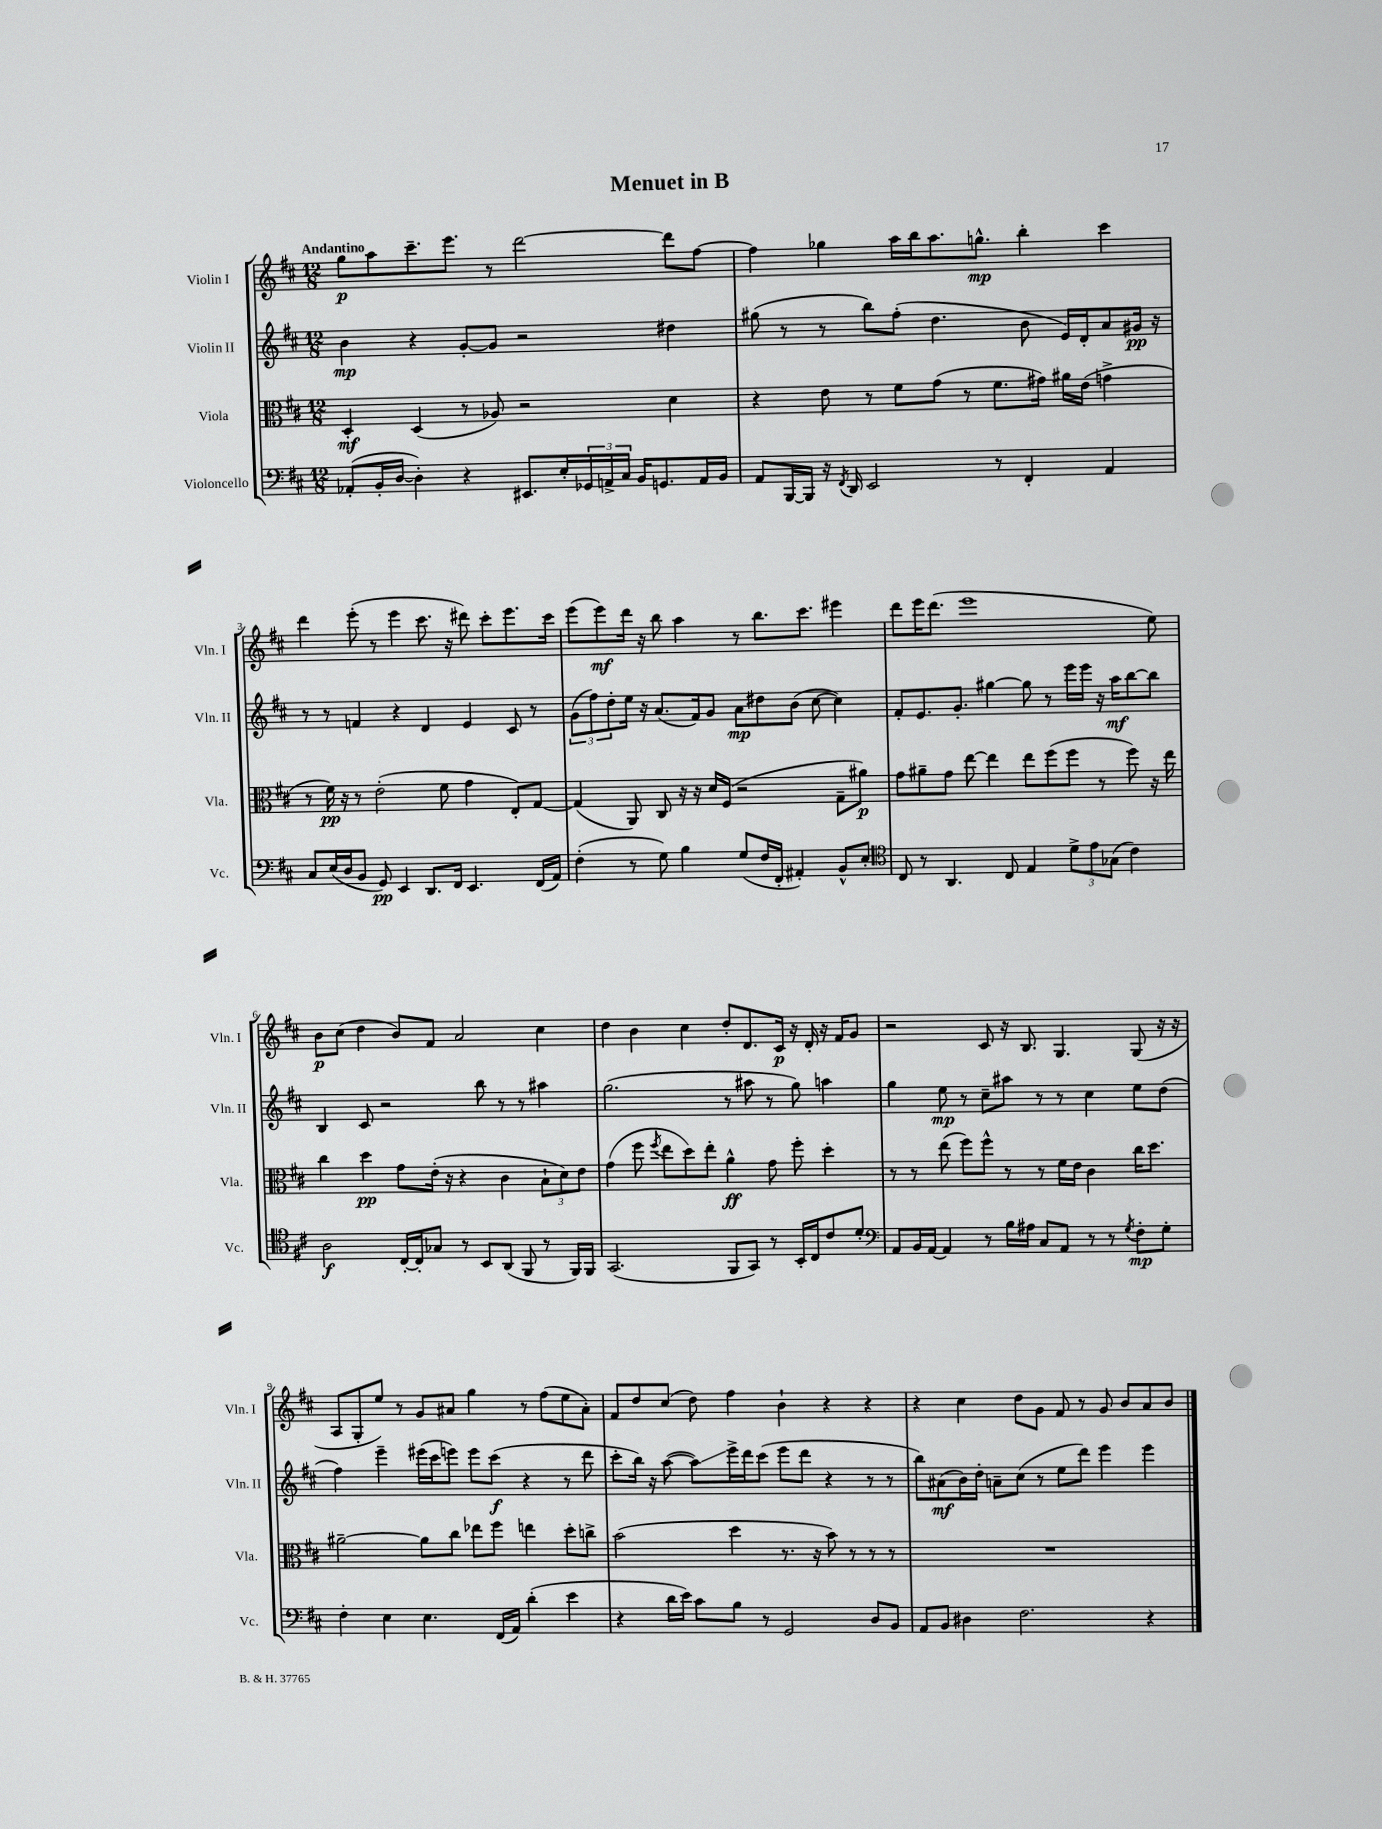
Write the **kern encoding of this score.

**kern	**kern	**kern	**kern
*staff4	*staff3	*staff2	*staff1
*clefF4	*clefC3	*clefG2	*clefG2
*k[f#c#]	*k[f#c#]	*k[f#c#]	*k[f#c#]
*M12/8	*M12/8	*M12/8	*M12/8
(8AA-'	4D'	4b	8gg
16BB'	.	.	8aa
[16D	.	.	.
4D'])	(4D	4r	8.ccc#~
.	.	.	8.eee
4r	8r	[8g'	.
.	8A-)	8g]	8r
8.EE#	2r	2r	[2ddd
16E'	.	.	.
24GG-	.	.	.
24AA^	.	.	.
24C#	.	.	.
16BB	.	.	.
8.GG	.	.	.
.	4d	4dd#	8ddd]
16AA	.	.	[8ff#
16BB	.	.	.
=	=	=	=
8AA	4r	(8gg#	4ff#]
[16BBB	.	8r	.
16BBB]	.	.	.
16r	8e	8r	4gg-
8qFF#	.	.	.
16DD	.	.	.
2EE	8r	8bb)	.
.	8f#	(8ff#'	16aa
.	.	.	16bb
.	(8g	4.dd	8.aa
.	8r	.	.
.	.	.	8.gg^^
8r	8.f#	.	.
4FF#'	.	8b	4bb'
.	16g#)	.	.
.	16a#	16e)	.
.	(16e	16d'	.
4AA	4g^	8a	4ccc#
.	.	16g#	.
.	.	16r	.
=	=	=	=
8C#	8r	8r	4ddd
(16E	16f#)	8r	.
16D	16r	.	.
8BB	8r	4f	(8eee'
8GG)	(2e'	.	8r
4EE	.	4r	4eee
8.DD	.	4d	8.ccc#
.	8f#	.	.
16FF#	.	.	16r
4.EE	4g	4e	8ddd#)
.	.	.	8ccc#'
.	8E')	8c#	8.eee
(16FF#	[8G	8r	.
16AA)	.	.	16ccc#
=	=	=	=
(4F#'	(4G]	(12g	(8eee
.	.	12ff#)	.
.	.	.	8eee)
.	.	12dd'	.
8r	8AA)	16ee	16ddd
.	.	16r	16r
8G)	8C#	(8.a	8bb
4B	16r	.	4aa
.	16r	16f#)	.
.	16d	8g	.
.	(16F#	.	.
(8G	2r	8a	8r
16F#	.	8dd#	8.bb
16FF#'	.	.	.
4AA#')	.	(8b	.
.	.	.	8.ccc#
.	.	[8cc#	.
8BB^^	8G~	4cc#])	4eee#
8E'	8a#)	.	.
=	=	=	=
*clefC4	*	*	*
8C#	8g	8f#'	8ddd
8r	8a#~	8.e	16eee
.	.	.	(8.ddd
4.AA	8g	.	.
.	.	8.g'	.
.	[8ee	.	1eee
.	4ee]	[4gg#	.
8C#	.	.	.
4E	8ee	8gg#]	.
.	(8ff#	8r	.
12d^	8ff#	16eee	.
.	.	16eee	.
12e	.	.	.
.	8r	16r	.
(12G-	.	.	.
.	.	16aa	.
4c#)	8ff#)	[8bb	.
.	16r	8bb]	8ee)
.	16ee	.	.
=	=	=	=
2A	4cc#	4B	8b
.	.	.	(8cc#
.	4dd	8c#	4dd
.	.	2r	.
[16C#'	8g	.	8b)
16C#']	.	.	.
8G-	(16e'	.	8f#
.	16r	.	.
8r	4r	.	2a
8BB	.	8bb	.
(8AA	4c#	8r	.
8FF#	.	8r	.
8r	12B`	4aa#	4cc#
.	12d)	.	.
16FF#)	.	.	.
.	12e	.	.
16FF#	.	.	.
=	=	=	=
(2.GG	(4g	(2.gg	4dd
.	8ff#	.	4b
.	8qff#	.	.
.	8ee	.	.
.	8dd)	.	4cc#
.	8ee'	.	.
8FF#	4a^^	8r	8dd'
8GG)	.	8aa#	8.d
8r	8g	8r	.
.	.	.	16c#
16BB'	8ff#'	8gg)	16r
16C#	.	.	16d'
8c#	4dd'	4aa	16r
.	.	.	16f#
8d'	.	.	8g
=	=	=	=
*clefF4	*	*	*
8AA	8r	4gg	2r
16BB	8r	.	.
[16AA	.	.	.
4AA]	(8ee	8ee	.
.	8ff#)	8r	.
8r	8ff#^^	8cc#~	8c#
16B	8r	8aa#	16r
16A#	.	.	8.B
8C#	8r	8r	.
8AA	16f#	8r	4.G
.	16e	.	.
8r	4c#	4cc#	.
8r	.	.	.
8qG	.	.	.
8F#'	16cc#	8ee	(8G
.	8.dd	.	.
8G'	.	(8dd	16r
.	.	.	16r
=	=	=	=
4F#'	[2a#~	4ff#)	8A
.	.	.	8G'
4E	.	4eee~	8ee)
.	.	.	8r
4.E	8a#]	(16eee#	8g
.	.	16ccc#	.
.	8cc#	8eee)	8a#
.	8ee-	8eee	4gg
(16FF#	8ff#	(8ccc#	.
16AA)	.	.	.
(4d'	4ee	4r	8r
.	.	.	(8ff#
4e	8dd'	8r	8ee
.	8cc^	8ddd	8a#')
=	=	=	=
4r	(2b	8ccc#'	8f#
.	.	16bb)	8dd
.	.	16r	.
16d	.	([8aa	(8cc#
16e)	.	.	.
8c#	.	8aa])	8dd)
8B	4dd	16eee^	4ff#
.	.	16ddd	.
8r	.	(8ccc#	.
2GG	8.r	8eee	4b`
.	.	8ddd	.
.	16r	.	.
.	8b)	4r	4r
.	8r	.	.
8D	8r	8r	4r
8BB	8r	8r	.
=	=	=	=
8AA	1.r	8bb)	4r
8BB	.	(8a#	.
4D#	.	16b)	4cc#
.	.	16dd'	.
.	.	8a~	.
2.F#	.	(8cc#	8dd
.	.	8r	8g
.	.	8ee	8f#
.	.	8ddd)	8r
.	.	4eee	8g
.	.	.	8b
4r	.	4eee	8a
.	.	.	8b
==	==	==	==
*-	*-	*-	*-
